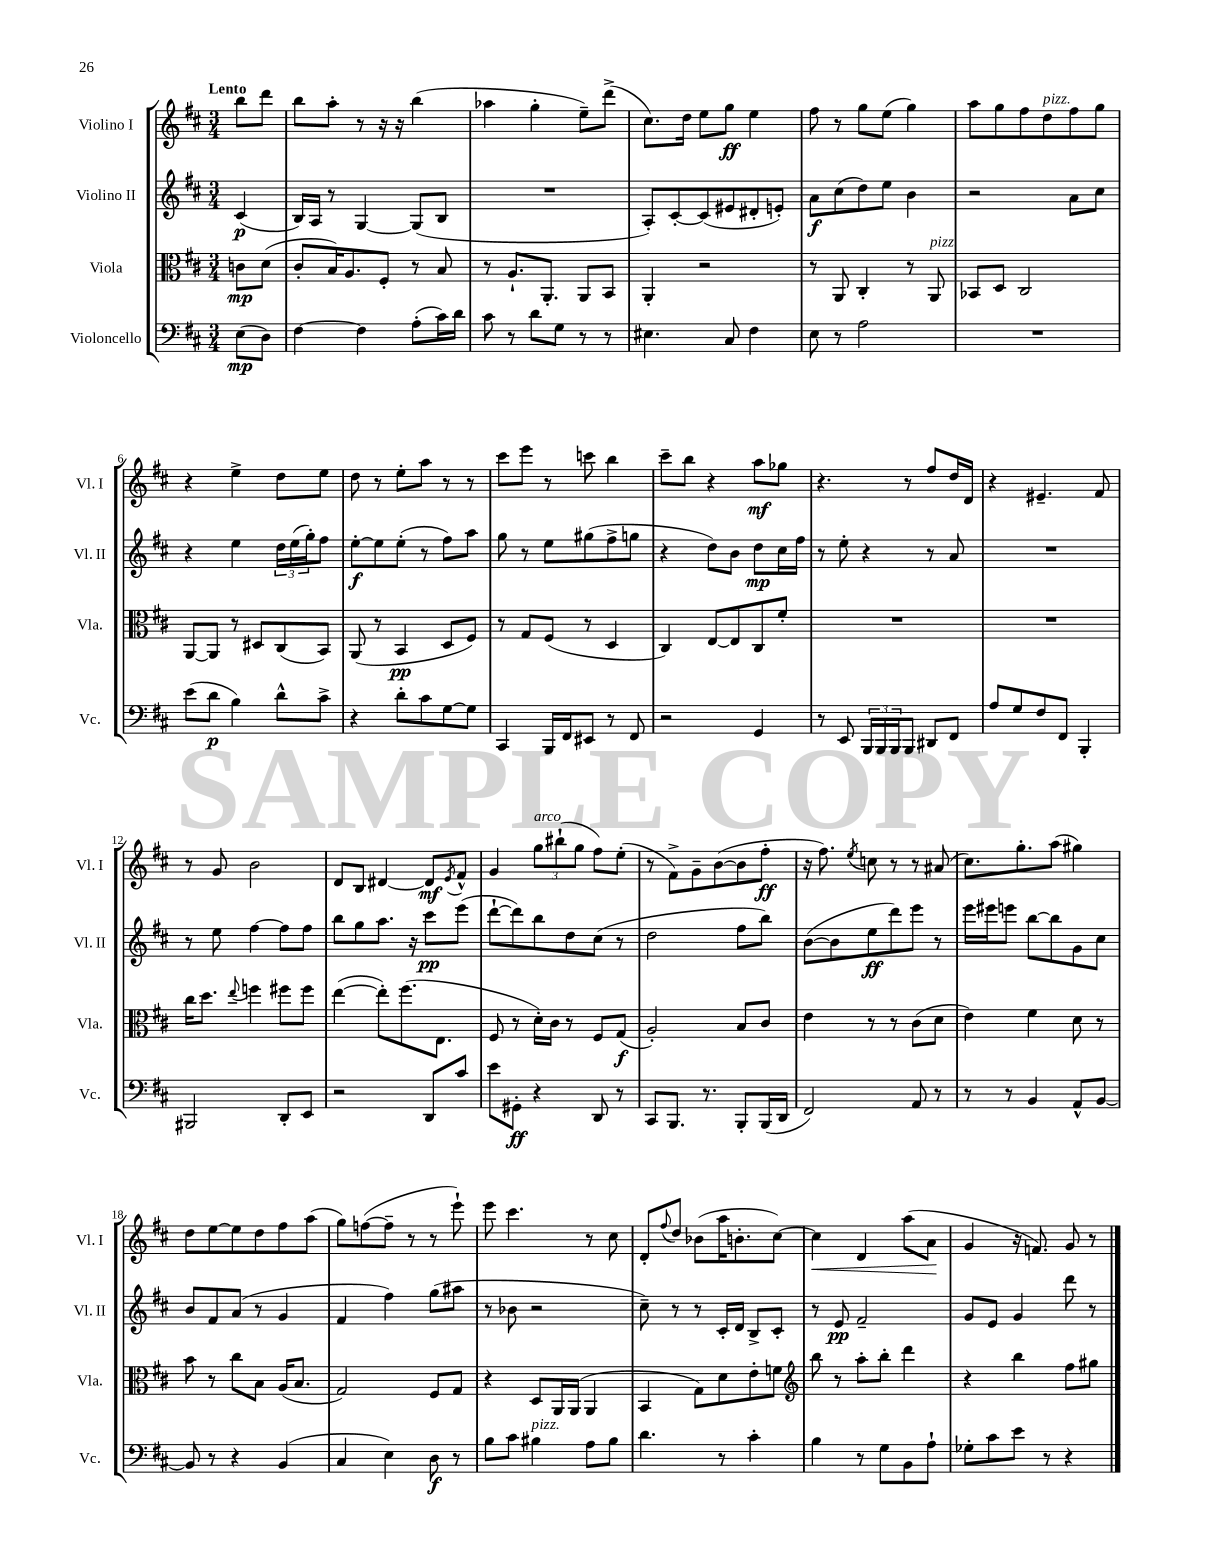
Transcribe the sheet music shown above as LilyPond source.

<<
\new StaffGroup <<
\new Staff = "s0" \with { instrumentName = "Violino I" shortInstrumentName = "Vl. I" } {
    \clef treble \key d \major \numericTimeSignature \time 3/4 \partial 4 \tempo "Lento"
    b''8 d'''8 |
    b''8 a''8-. r8 r16 r16 b''4( |
    aes''4 g''4-. e''8--) d'''8->( |
    cis''8.) d''16 e''8 g''8\ff e''4 |
    fis''8 r8 g''8 e''8( g''4) |
    a''8 g''8 fis''8 d''8^\markup { \italic "pizz." } fis''8 g''8 |
    r4 e''4-> d''8 e''8 |
    d''8 r8 e''8-. a''8 r8 r8 |
    cis'''8 e'''8 r8 c'''8 b''4 |
    cis'''8-- b''8 r4 a''8\mf ges''8 |
    r4. r8 fis''8 d''16 d'16 |
    r4 eis'4.-- fis'8 |
    r8 g'8 b'2 |
    d'8 b8 dis'4~ dis'8\mf \acciaccatura { e'8 } fis'8-^ |
    g'4 \tuplet 3/2 { g''8^\markup { \italic "arco" } bis''8-!( g''8 } fis''8) e''8-.( |
    r8 fis'8->) g'8-- b'8~( b'8 fis''8-.\ff |
    r16 fis''8.) \acciaccatura { e''8 } c''8 r8 r8 ais'8( |
    cis''8.) g''8.-. a''8( gis''4) |
    d''8 e''8~ e''8 d''8 fis''8 a''8( |
    g''8) f''8~( f''8-- r8 r8 e'''8-!) |
    e'''8 cis'''4. r8 cis''8 |
    d'8-. \appoggiatura { fis''8 } d''8 bes'8( a''16 b'8.-. cis''8~) |
    cis''4\< d'4 a''8( a'8\! |
    g'4 r16 f'8.) g'8 r8 \bar "|." |
}
\new Staff = "s1" \with { instrumentName = "Violino II" shortInstrumentName = "Vl. II" } {
    \clef treble \key d \major \numericTimeSignature \time 3/4 \partial 4
    cis'4\p( |
    b16) a16 r8 g4~ g8( b8 |
    R2. |
    a8-.) cis'8~-. cis'8( eis'8 dis'8-. e'8-.) |
    a'8\f cis''8( d''8) e''8 b'4 |
    r2 a'8 cis''8 |
    r4 e''4 \tuplet 3/2 { d''16 e''16( g''16-.) } fis''8 |
    e''8~-.\f e''8 e''8-.( r8 fis''8) a''8 |
    g''8 r8 e''8 gis''8( fis''8-> g''8 |
    r4 d''8) b'8 d''8\mp cis''16 fis''16 |
    r8 e''8-. r4 r8 a'8 |
    R2. |
    r8 e''8 fis''4~ fis''8 fis''8 |
    b''8 g''8 a''8. r16 cis'''8\pp e'''8( |
    d'''8~-! d'''8) b''8 d''8 cis''8( r8 |
    d''2 fis''8 b''8) |
    b'8~( b'8 e''8\ff d'''8) e'''8 r8 |
    e'''16 eis'''16 e'''8 b''8~ b''8 g'8 cis''8 |
    b'8 fis'8 a'8( r8 g'4 |
    fis'4 fis''4) g''8( ais''8 |
    r8 bes'8 r2 |
    cis''8--) r8 r8 cis'16-. d'16 b8-> cis'8-. |
    r8 e'8\pp fis'2-- |
    g'8 e'8 g'4 d'''8 r8 \bar "|." |
}
\new Staff = "s2" \with { instrumentName = "Viola" shortInstrumentName = "Vla." } {
    \clef alto \key d \major \numericTimeSignature \time 3/4 \partial 4
    c'8\mp d'8( |
    cis'8-. b16) a8. fis8-. r8 b8 |
    r8 a8.-! a,8.-. a,8 b,8 |
    a,4-. r2 |
    r8 a,8 cis4-. r8 a,8^\markup { \italic "pizz." } |
    bes,8 d8 cis2 |
    a,8~ a,8 r8 dis8 cis8( b,8) |
    a,8( r8 b,4\pp d8 fis8) |
    r8 g8 fis8( r8 d4 |
    cis4) e8~ e8 cis8 fis'8-. |
    R2. |
    R2. |
    cis''16 d''8. \appoggiatura { e''8 } f''4 fis''8 fis''8 |
    e''4~( e''8-.) fis''8.( e8. |
    fis8 r8 d'16-.) cis'16 r8 fis8 g8\f( |
    a2-.) b8 cis'8 |
    e'4 r8 r8 cis'8( d'8 |
    e'4) fis'4 d'8 r8 |
    b'8 r8 cis''8 b8 a16( b8. |
    g2) fis8 g8 |
    r4 d8 a,16 a,16( a,4 |
    b,4 g8) d'8 e'8-. f'8 |
    \clef treble b''8 r8 a''8-. b''8-. d'''4 |
    r4 b''4 fis''8 gis''8 \bar "|." |
}
\new Staff = "s3" \with { instrumentName = "Violoncello" shortInstrumentName = "Vc." } {
    \clef bass \key d \major \numericTimeSignature \time 3/4 \partial 4
    e8\mp( d8) |
    fis4~ fis4 a8-.( cis'16) d'16 |
    cis'8 r8 d'8 g8 r8 r8 |
    eis4. cis8 fis4 |
    e8 r8 a2 |
    R2. |
    e'8( d'8\p b4) d'8-^ cis'8-> |
    r4 d'8-. cis'8 g8~ g8 |
    cis,4 b,,16 fis,16 eis,8 r8 fis,8 |
    r2 g,4 |
    r8 e,8 \tuplet 3/2 { b,,16 b,,16 b,,16 } b,,8 dis,8 fis,8 |
    a8 g8 fis8 fis,8 b,,4-. |
    bis,,2 d,8-. e,8 |
    r2 d,8 cis'8 |
    e'8 gis,8-.\ff r4 d,8 r8 |
    cis,8 b,,8. r8. b,,8-. b,,16( d,16 |
    fis,2) a,8 r8 |
    r8 r8 b,4 a,8-^ b,8~ |
    b,8 r8 r4 b,4( |
    cis4 e4) d8\f r8 |
    b8 cis'8 bis4^\markup { \italic "pizz." } a8 bis8 |
    d'4. r8 cis'4-. |
    b4 r8 g8 b,8 a8-! |
    ges8-. cis'8 e'8 r8 r4 \bar "|." |
}
>>
>>
